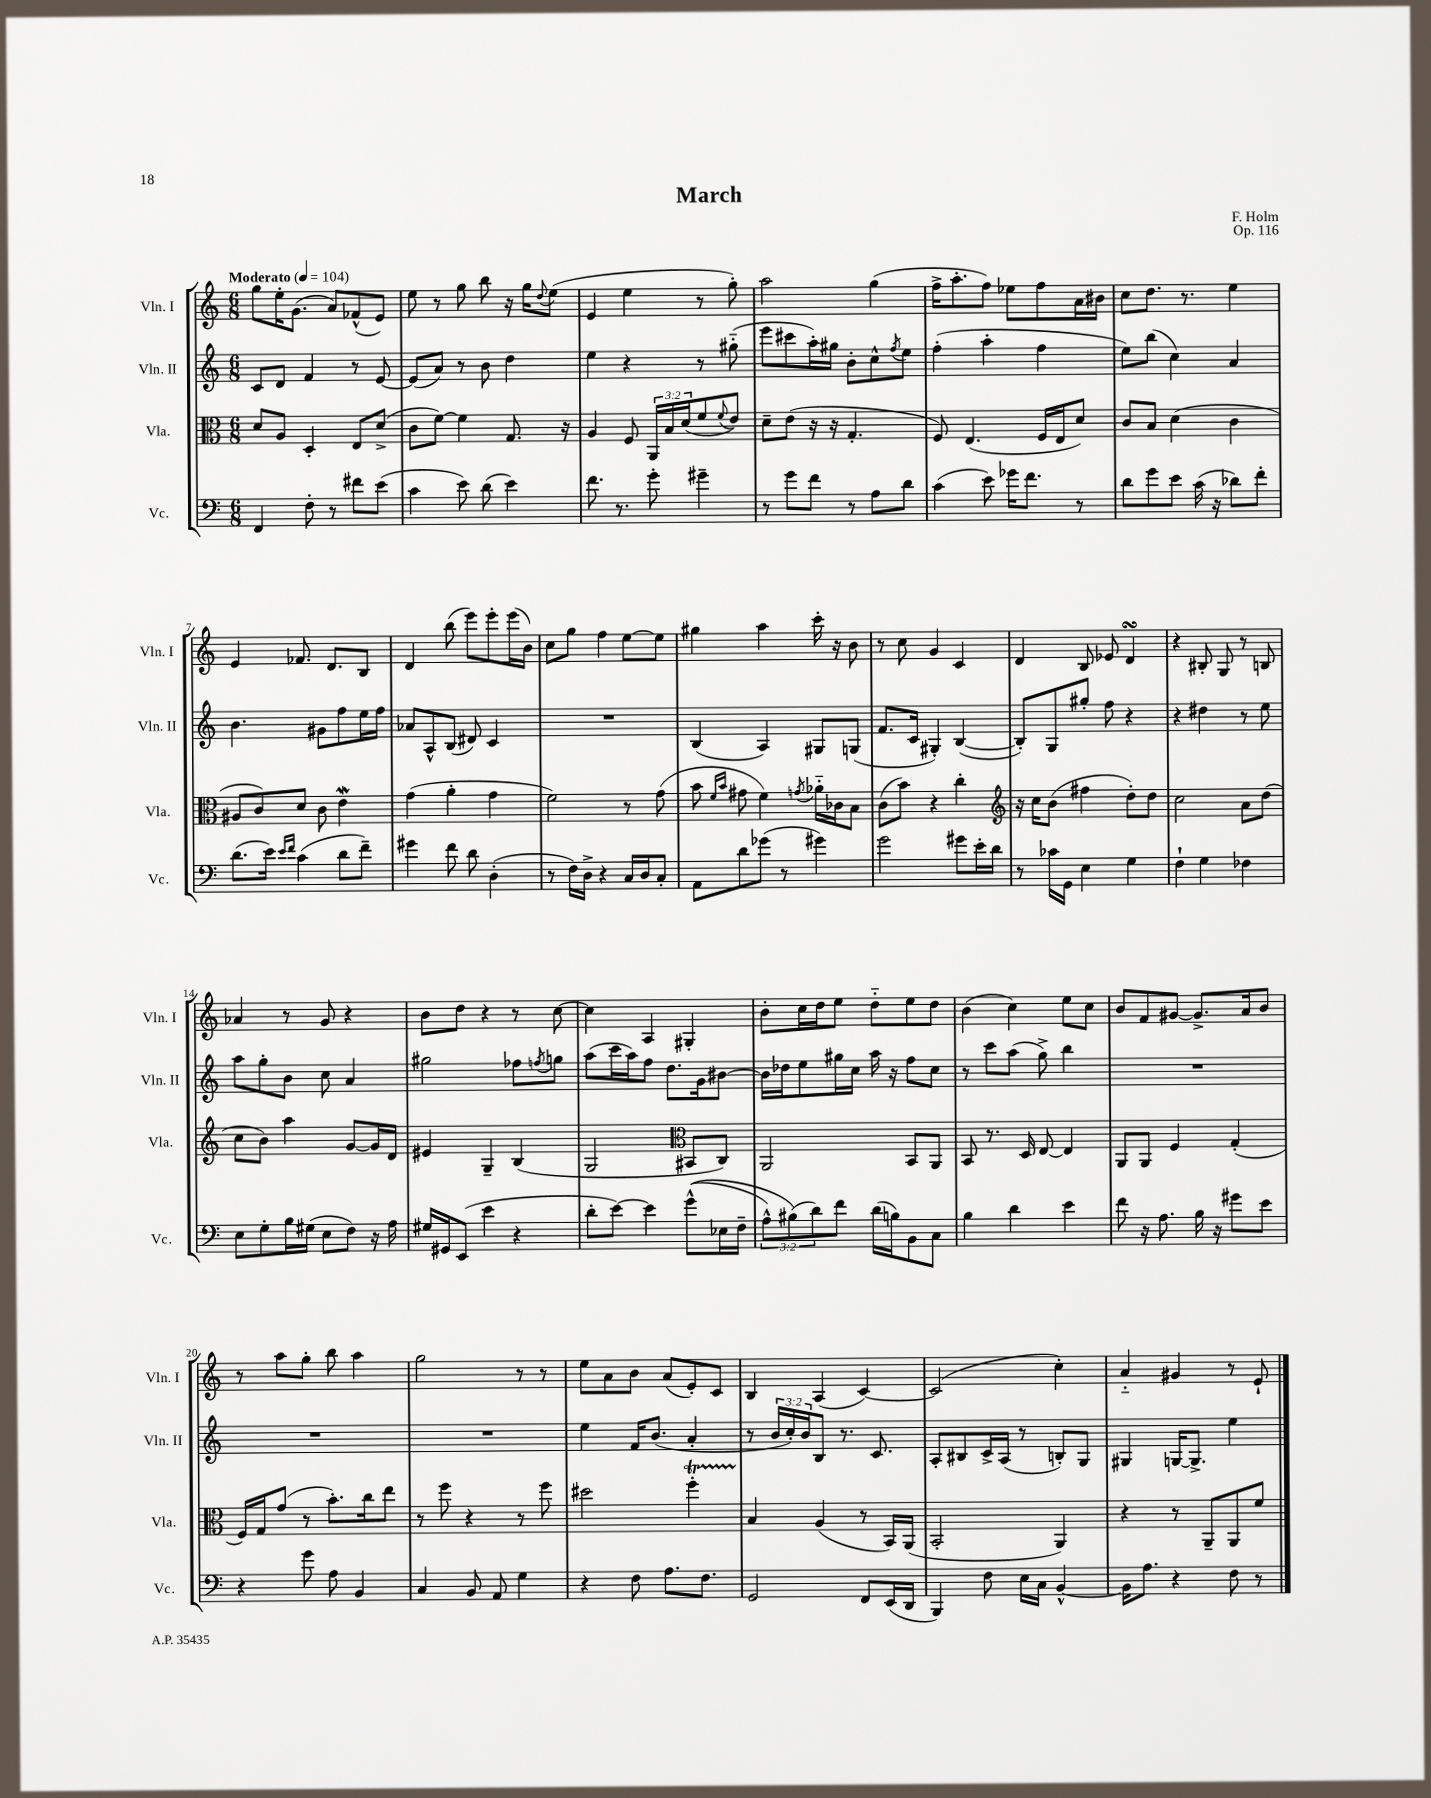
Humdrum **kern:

**kern	**kern	**kern	**kern
*part4	*part3	*part2	*part1
*staff4	*staff3	*staff2	*staff1
*I"Vc.	*I"Vla.	*I"Vln. II	*I"Vln. I
*I'Vc.	*I'Vla.	*I'Vln. II	*I'Vln. I
*clefF4	*clefC3	*clefG2	*clefG2
*k[]	*k[]	*k[]	*k[]
*M6/8	*M6/8	*M6/8	*M6/8
*MM104	*MM104	*MM104	*MM104
=1	=1	=1	=1
!	!	!	!LO:TX:a:B:t=Moderato
4FF/	8d/L	8c/L	8gg\L
.	8A/J	8d/J	16ee'\K
.	.	.	(8.g\J
8F'\	4D'/	4f/	.
8r	.	.	8a/L)
8f#X\L	8E/L	8r	(8f-X^^/
(8e\J	(8d^/J	[8e/	8e/J)
=2	=2	=2	=2
4c\	8c\L	(8e/L]	8ee\
.	[8f\J)	8a/J)	8r
8e\)	4f\]	8r	8gg\
(8d\	.	8b\	8bb\
4e\)	8.G/	4dd\	16r
.	.	.	16gg\KL
.	.	.	8qqdd/
.	.	.	(8ee\J
.	16r	.	.
=3	=3	=3	=3
8.f\	4A/	4ee\	4e/
8.r	.	.	.
.	8F/	4r	4ee\
8g'\	24AA/LL	.	.
.	24B/	.	.
.	(24d/J	.	.
4g#X~\	8f/	8r	8r
.	8qqf/	.	.
.	8e/J)	(8gg#X\	8gg'\)
=4	=4	=4	=4
8r	8d~\L	8eee\L	2aa\
8g\L	(8e\J	8ccc#X\	.
8f\J	16r	16aa'\L)	.
.	16r	16gg#X\JJ	.
8r	4.G'/	8b'\L	.
8A\L	.	8cc^^\	(4gg\
.	.	8qff/	.
8d\J	.	8ee\J	.
=5	=5	=5	=5
(4c\	8F/)	(4ff'\	16ff^\KL
.	.	.	8.aa'\
.	(4.E/	.	.
8e\)	.	4aa'\	8ff\J)
16g-X\KL	.	.	8ee-X\L
8.f\J	.	.	.
.	16F/LL	4ff\	8ff\
.	16E/J	.	.
8r	8d/J)	.	16a\L
.	.	.	16b#X\JJ
=6	=6	=6	=6
8d\L	8c/L	8ee\L)	8cc\L
8g\	8B/J	(8bb\J	8.dd\J
8e\J	(4d\	4cc\)	.
.	.	.	8.r
(16c\	.	.	.
16r	.	.	.
8d-X\L)	4c\	4a/	4ee\
8f'\J	.	.	.
!!LO:LB:g=z
=7	=7	=7	=7
(8.d\L	8A#X/L	4.b\	4e/
.	8c/)	.	.
16e\Jk)	.	.	.
16qqe/LL	.	.	.
16qqf/JJ	.	.	.
(4c\	8d/J	.	8.f-X/
.	8c\	8g#X\L	.
.	.	.	8.d/L
8d\L	4eW\	8ff\	.
8f~\J)	.	16ee\L	8B/J
.	.	16ff\JJ	.
=8	=8	=8	=8
4g#X\	(4g\	8a-X/L	4d/
.	.	8A^^/	.
8f\	4a'\	(8B/J	(8bb\
8d\	.	8d#X/)	8eee\L)
(4D'\	4g\	4c/	8eee'\
.	.	.	(16eee\L
.	.	.	16b\JJ)
=9	=9	=9	=9
8r	2f\)	2.r	8cc\L
16F\LL)	.	.	8gg\J
16D^\JJ	.	.	.
4r	.	.	4ff\
16C/LL	8r	.	[8ee\L
16D/J	.	.	.
8C'/J	(8g\	.	8ee\J]
=10	=10	=10	=10
8AA\L	8b\	(4B/	4gg#X\
.	16qqf/LL	.	.
.	16qqb/JJ	.	.
8d\	8g#X\	.	.
(8g-X\J	4f\)	4A/)	4aa\
8r	.	.	.
.	8qgn/	.	.
4g#X\)	16a-X\LL	8G#X/L	16ccc'\
.	16c-X\J	.	16r
.	8B\J	(8Gn/J	8b\
=11	=11	=11	=11
2g\	(8c\L	8.f/L	8r
.	8b\J)	.	8cc\
.	.	16c/Jk	.
.	4r	4G#X'/)	4g/
8g#X\L	4cc'\	([4B/	4c/
16e'\L	.	.	.
16d\JJ	.	.	.
=12	=12	=12	=12
*	*clefG2	*	*
8r	16r	8B'/L])	4d/
.	16cc\KL	.	.
16c-X\LL	(8b\J	8G/	.
16GG\JJ	.	.	.
4E\	4ff#X\	8gg#X'/J	8B/
.	.	8ff\	8e-X/
4G\	8dd'\L)	4r	4dsSSS/
.	8dd\J	.	.
=13	=13	=13	=13
4F`\	2cc\	4r	4r
4G\	.	4dd#X\	8B#X'/
.	.	.	8G/
4F-X\	8a\L	8r	8r
.	(8dd\J	8ee\	8Bn/
!!LO:LB:g=z
=14	=14	=14	=14
8E\L	8cc\L	8aa\L	4a-X/
8G'\	8b\J)	8gg'\	.
16B\L	4aa\	8b\J	8r
(16G#X\JJ	.	.	.
8E\L	.	8cc\	8g/
8F\J)	[8g/L	4a/	4r
16r	16g/L]	.	.
16A\	16d/JJ	.	.
=15	=15	=15	=15
16G#X/LL	4e#X/	2gg#X\	8b\L
16GG#X/J	.	.	.
(8EE/J	.	.	8dd\J
4e\	4G~/	.	4r
4r	(4B/	8ff-X\L	8r
.	.	8qffn/	.
.	.	8ggn\J	[8cc\
=16	=16	=16	=16
8d'\L	2G/	(8aa\L	4cc\]
[8e\J)	.	16ccc\L	.
.	.	16aa\J)	.
4e\]	.	8ff\J	4A/
.	.	8.dd\L	.
*	*clefC3	*	*
((8g^^\L	8BB#X/L	.	4G#X'/
.	.	16g\k	.
16E-X\L	8C/J)	[8b#X\J	.
16F~\JJ	.	.	.
=17	=17	=17	=17
12A^^\L)	2AA/	16b#\LL]	8b'\L
.	.	16dd-X\J	.
(12B#X\)	.	.	.
.	.	8ee\	16cc\L
12d\)	.	.	.
.	.	.	16dd\J
8f\J	.	16gg#X\L	8ee\J
.	.	16cc\JJ	.
(16d\LL	.	16aa\	8dd\L
16Bn\J)	.	16r	.
8BB\	8BB/L	8ff\L	8ee\
8C\J	8AA/J	8cc\J	8dd\J
=18	=18	=18	=18
4B\	8BB/	8r	(4b\
.	8.r	8ccc\L	.
4d\	.	(8aa\J	4cc\)
.	16D/	.	.
.	[8E/	8gg^\)	.
4e\	4E/]	4bb\	8ee\L
.	.	.	8cc\J
=19	=19	=19	=19
8f\	8AA/L	2.r	8b/L
16r	8AA/J	.	8f/
8.A\	.	.	.
.	4F/	.	[8g#X/J
16B\	.	.	8.g#^/L]
16r	.	.	.
8g#X\L	(4G'/	.	.
.	.	.	16a/k
8e\J	.	.	8b/J
!!LO:LB:g=z
=20	=20	=20	=20
4r	16F/LL)	2.r	8r
.	16G/J	.	.
.	(8g/J	.	8aa\L
8g\	8r	.	8gg'\J
8A\	8.b'\L)	.	8bb\
4BB/	.	.	4aa\
.	16cc\k	.	.
.	8ee\J	.	.
=21	=21	=21	=21
4C/	8r	2.r	2gg\
.	8ff\	.	.
8BB/	4r	.	.
8AA/	.	.	.
4G\	8r	.	8r
.	8ff\	.	8r
=22	=22	=22	=22
4r	2dd#X\	4ee\	8ee\L
.	.	.	8a\
8F\	.	16f/KL	8b\J
.	.	(8.b/J	.
8.A\L	.	.	(8a/L
.	4ffT'\	4a'/	8e'/)
8.F\J	.	.	.
.	.	.	8c/J
=23	=23	=23	=23
2GG/	4B/	8r	4B/
.	.	24b/LL	.
.	.	24cc'/)	.
.	.	24b/J	.
.	(4A/	8B/J	(4A/
.	.	8.r	.
8FF/L	8r	.	[4c/)
.	.	8.c/	.
(16EE/L	16BB/LL)	.	.
16DD/JJ	(16AA/JJ	.	.
=24	=24	=24	=24
4BBB/)	2BB'/	8A'/L	(2c/]
.	.	8B#X/	.
8F\	.	16c^/L	.
.	.	(16A/JJ	.
16E\LL	.	8r	.
16C\JJ	.	.	.
[4BB^^/	4AA/)	8Bn'/L)	4cc'\)
.	.	8G/J	.
=25	=25	=25	=25
16BB\KL]	4r	4G#X/	4a/
8.A\J	.	.	.
4r	8r	[16Gn/KL	4g#X/
.	.	8.G^/J]	.
.	8AA~/L	.	.
8F\	8AA/	4ee\	8r
8r	8f/J	.	8e`/
==	==	==	==
*-	*-	*-	*-
